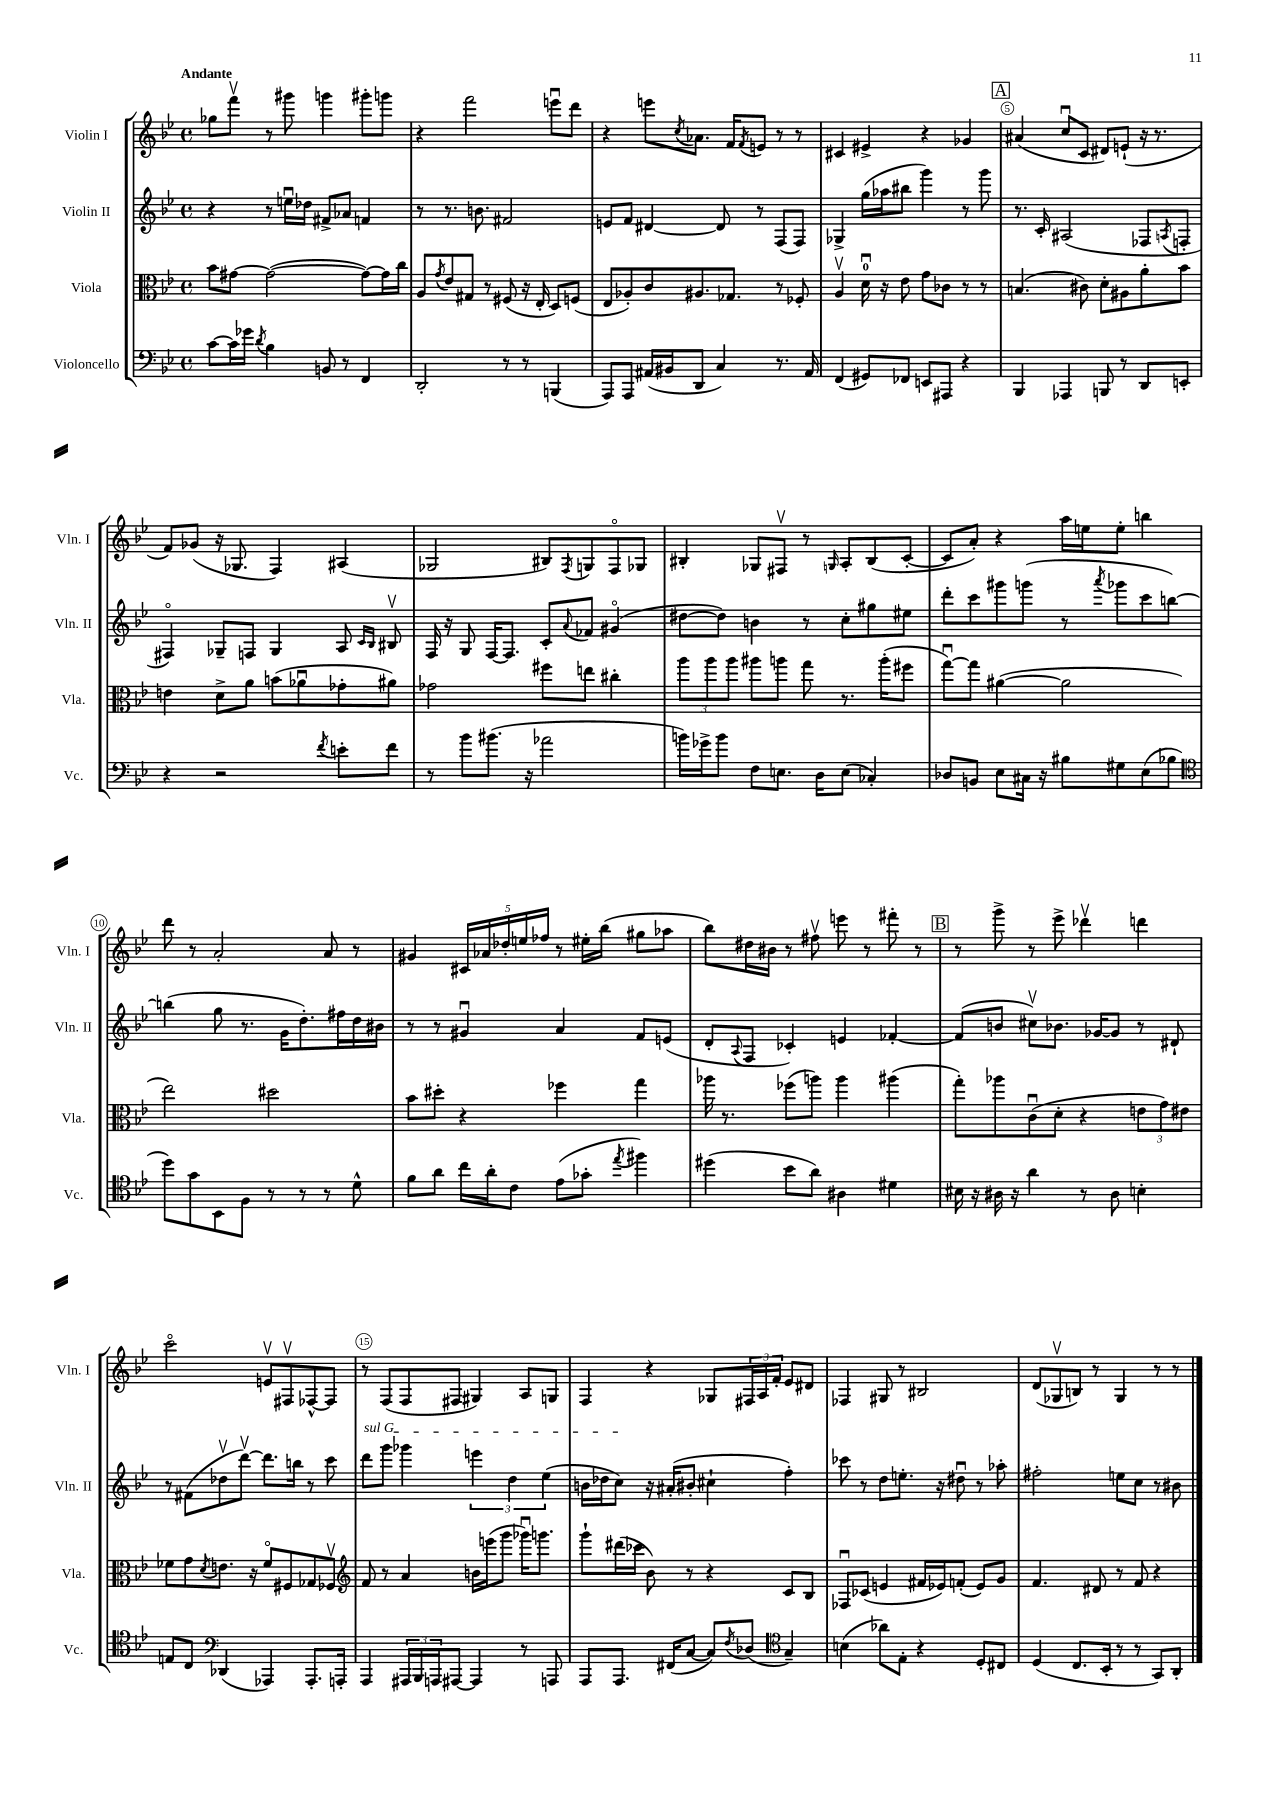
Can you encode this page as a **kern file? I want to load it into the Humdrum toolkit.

**kern	**kern	**kern	**kern
*staff4	*staff3	*staff2	*staff1
*clefF4	*clefC3	*clefG2	*clefG2
*k[b-e-]	*k[b-e-]	*k[b-e-]	*k[b-e-]
*M4/4	*M4/4	*M4/4	*M4/4
*met(c)	*met(c)	*met(c)	*met(c)
[8c\L	8b-\L	4r	8gg-\L
16c\]L	[8g#\J	.	8fffv\J
16g-\JJ	.	.	.
8qd/	.	.	.
4B-\	(2g#\_	8r	8r
.	.	16eeu\LL	8ggg#\
.	.	16dd-\JJ	.
8BB/	.	8f#^/L	4ggg\
8r	.	8a-/J	.
4FF/	8g#\_L)	4f/	8ggg#'\L
.	16g#\]L	.	8ggg\J
.	16cc\JJ	.	.
=	=	=	=
2DD'/	8A/L	8r	4r
.	8qg/	.	.
.	8e-/	8.r	.
.	8G#/J	.	2fff\
.	.	8.b\	.
.	8r	.	.
8r	(8F#/	2f#/	.
8r	16r	.	.
.	16E-'/	.	.
(4BBB/	8D/L)	.	8eeeu\L
.	(8F/J	.	8ddd\J
=	=	=	=
8AAA/L)	8E-/L	8e/L	4r
8AAA/J	8A-'/)	8f/J	.
(16AA#/LL	8c/	[4d#/	8eee\L
16BB#/J	.	.	.
.	.	.	8qcc/
8DD/J	8.A#/	.	8.a-\J
4C/)	.	8d#/]	.
.	8.G-/J	.	16f/LK
.	.	.	8qf/
.	.	8r	8e/J
8.r	8r	(8F/L	8r
.	8F-'/	8F/J)	8r
16AA#/	.	.	.
=	=	=	=
(4FF/	4Av/	4G-^/	4c#/
8GG#/L)	16du\	(16gg\LL	4e#^/
.	16r	16aa-\J	.
8FF-/J	8e-\	8bb#\J	.
8EE/L	8g\L	4ggg\)	4r
8AAA#/J	8c-\J	.	.
4r	8r	8r	4g-/
.	8r	8ggg\	.
=	=	=	=
4BBB-/	(4.B/	8.r	(4a#/
.	.	16c'/	.
4AAA-/	.	(2A#/	8ccu/L
.	8c#\)	.	8c/J
8BBB/	8d'\L	.	8d#/L)
8r	8A#\	.	(8e`/J
8DD/L	8a'\	8F-/L	16r
.	.	.	8.r
.	.	8qA/	.
8EE'/J	8b-\J	8F'/J	.
=	=	=	=
4r	4e\	4F#o/)	8f/L)
.	.	.	(8g-/J
2r	8d^\L	8G-~/L	16r
.	.	.	8.G-/
.	8a\J	8F/J	.
.	(8b\L	4G-/	4F/)
.	8a-u\	.	.
8qf/	.	.	.
8e'\L	8g-'\	8A/	(4A#/
.	.	16qqc/LL	.
.	.	16qqB-/JJ	.
8f\J	8a#\J)	8B#v/	.
=	=	=	=
8r	2g-\	16F/	2G-/
.	.	16r	.
8b-\L	.	8G/	.
(8.b#\J	.	[16F/LK	.
.	.	8.F/]J	.
16r	.	.	.
2a-\	8ff#\L	8c'/L	8B#/L)
.	.	8qqa/	8qF/
.	8ee\J	8f-/J	8G/
.	4cc#'\	(4g#o/	8Fo/
.	.	.	8G-/J
=	=	=	=
16b\LL)	12aa\L	[8dd#\L	4B#'/
16g-^\J	.	.	.
.	12aa\	.	.
8b\J	.	8dd#\]J)	.
.	12aa\J	.	.
8F\L	8aa#\L	4b\	8G-/L
8.E\J	8aa\J	.	8F#v/J
.	8gg\	8r	8r
16D\LK	.	.	.
.	.	.	16qqG/
(8E\J	8.r	8cc'\L	8A'/L
4C-'/)	.	8gg#\	(8B#/
.	(16aa'\LK	.	.
.	8ff#\J	8ee#\J	[8c'/J
=	=	=	=
8D-/L	[8ggu\L)	8ddd'\L	8c/]L
8BB/J	8gg\]J	8ccc\	8a'/J)
8E-\L	([4a#\	8ggg#\	4r
16C#\Jk	.	(8ggg\J	.
16r	.	.	.
8B#\L	2a#\]	8r	16aa\LL
.	.	.	16ee\J
.	.	8qaaa/	.
8G#\	.	8ggg-\L	8ee'\J
(8E-\	.	8ccc\	4bb\
8B-\J	.	[8bb\J)	.
=	=	=	=
*clefC4	*	*	*
8dd\L)	2ee-\)	(4bb\]	8ddd\
8g\	.	.	8r
8BB-\	.	8gg\	2a'/
8F\J	.	8.r	.
8r	2dd#\	.	.
.	.	16g\LK	.
8r	.	8.dd'\)	.
8r	.	.	8a/
.	.	16ff#\L	.
8d^^\	.	16dd\	8r
.	.	16b#\JJ	.
=	=	=	=
8f\L	8b-\L	8r	4g#/
8a\J	8dd#'\J	8r	.
16cc\LL	4r	4g#u/	20c#/LL
.	.	.	20a-/
16a'\J	.	.	.
.	.	.	20dd-'/
8c\J	.	.	.
.	.	.	20ee/
.	.	.	20ff-/JJ
(8e-\L	4ff-\	4a/	8r
8g-'\J	.	.	16ee#'\LL
.	.	.	(16bb-\JJ
8qee-/	.	.	.
4ff#\)	4gg\	8f/L	8gg#\L
.	.	(8e/J	8aa-\J
=	=	=	=
(4dd#\	16aa-\	8d'/L	8bb-\L)
.	8.r	.	.
.	.	8qqA/	.
.	.	8F/J	16dd#\L
.	.	.	16b#\JJ
8b-\L	(8ff-\L	4c-'/)	8r
8a\J)	8aa\J)	.	8ff#v\
4A#\	4aa\	4e/	8eee\
.	.	.	8r
4d#\	(4aa#\	[4f-'/	8fff#'\
.	.	.	8r
=	=	=	=
16B#\	8gg'\L)	(8f-/]L	8r
16r	.	.	.
16A#\	8aa-\	8b/J	8ggg^\
16r	.	.	.
4a\	(8cu\	8cc#v\L)	8r
.	8d'\J	8.b-\J	8eee-^\
8r	4r	.	4ddd-v\
.	.	[16g-/LK	.
8A#\	.	8g-/]J	.
4B'\	12e\L	8r	4ddd\
.	12g\)	.	.
.	.	8d#`/	.
.	12e#\J	.	.
=	=	=	=
8E/L	8f-\L	8r	2ccco\
8C/J	8g\	(8f#\L	.
*clefF4	*	*	*
.	8qd/	.	.
(4DD-/	8.e\J	8dd-v\	.
.	.	[8dddv\J)	.
.	16r	.	.
4AAA-/)	8f-o/L	8.ddd\]L	8ev/L
.	8F#/	.	8F#v/
.	.	16bb\Jk	.
8.AAA-'/L	8G-/	8r	[8F-^^/
.	8F-v/J	8ccc\	8F-/]J
16AAA'/Jk	.	.	.
=	=	=	=
*	*clefG2	*	*
4AAA/	8f/	8ddd\L	8r
.	8r	8ggg\J	(8F/L
24AAA#/LL	4a/	4ggg-\	8F/
24BBB-/	.	.	.
24AAA/J	.	.	.
[8AAA#/J	.	.	8F#/J
4AAA#/]	16b\LL	6eee\	4G#/)
.	(16eee\J	.	.
.	8ggg\J	.	.
.	.	6dd\	.
8r	16ggg-u\LK)	.	8A/L
.	8.ggg\J	.	.
.	.	(6ee-\	.
8AAA/	.	.	8G/J
=	=	=	=
8AAA/L	8ggg`\L	16b\LL	4F/
.	.	16dd-\J	.
8.AAA/J	(16ddd#\L	8cc\J)	.
.	16ccc-\JJ	.	.
.	8b-\)	16r	4r
(16FF#/LK	.	(16a#'/LK	.
[8C/J	8r	8b#'/J	.
8C/]L)	4r	4cc#`\	8G-/L
8qF/	.	.	.
(8D-/J	.	.	24F#/L
.	.	.	24A/
.	.	.	24f'/JJ
*clefC4	*	*	*
4G~/)	8c/L	4ff'\)	8e-/L
.	8B-/J	.	8d#/J
=	=	=	=
(4B\	8F-u/L	8ccc-\	4F-/
.	(8c-/J	8r	.
8a-\L)	4e/	8dd\L	8G#/
8E-'\J	.	8.ee'\J	8r
4r	16f#/LL	.	2B#/
.	16e-/J)	16r	.
.	(8f'/J	8dd#u\	.
8D'/L	8e-/L)	8r	.
8C#/J	8g/J	8aa-'\	.
=	=	=	=
(4D/	4.f/	2ff#'\	(8d/L
.	.	.	8G-v/
8.C/L	.	.	8B/J)
.	8d#/	.	8r
16BB-'/Jk	.	.	.
8r	8r	8ee\L	4G-/
8r	8f/	8cc\J	.
8GG/L)	4r	8r	8r
8AA'/J	.	8b#\	8r
==	==	==	==
*-	*-	*-	*-
